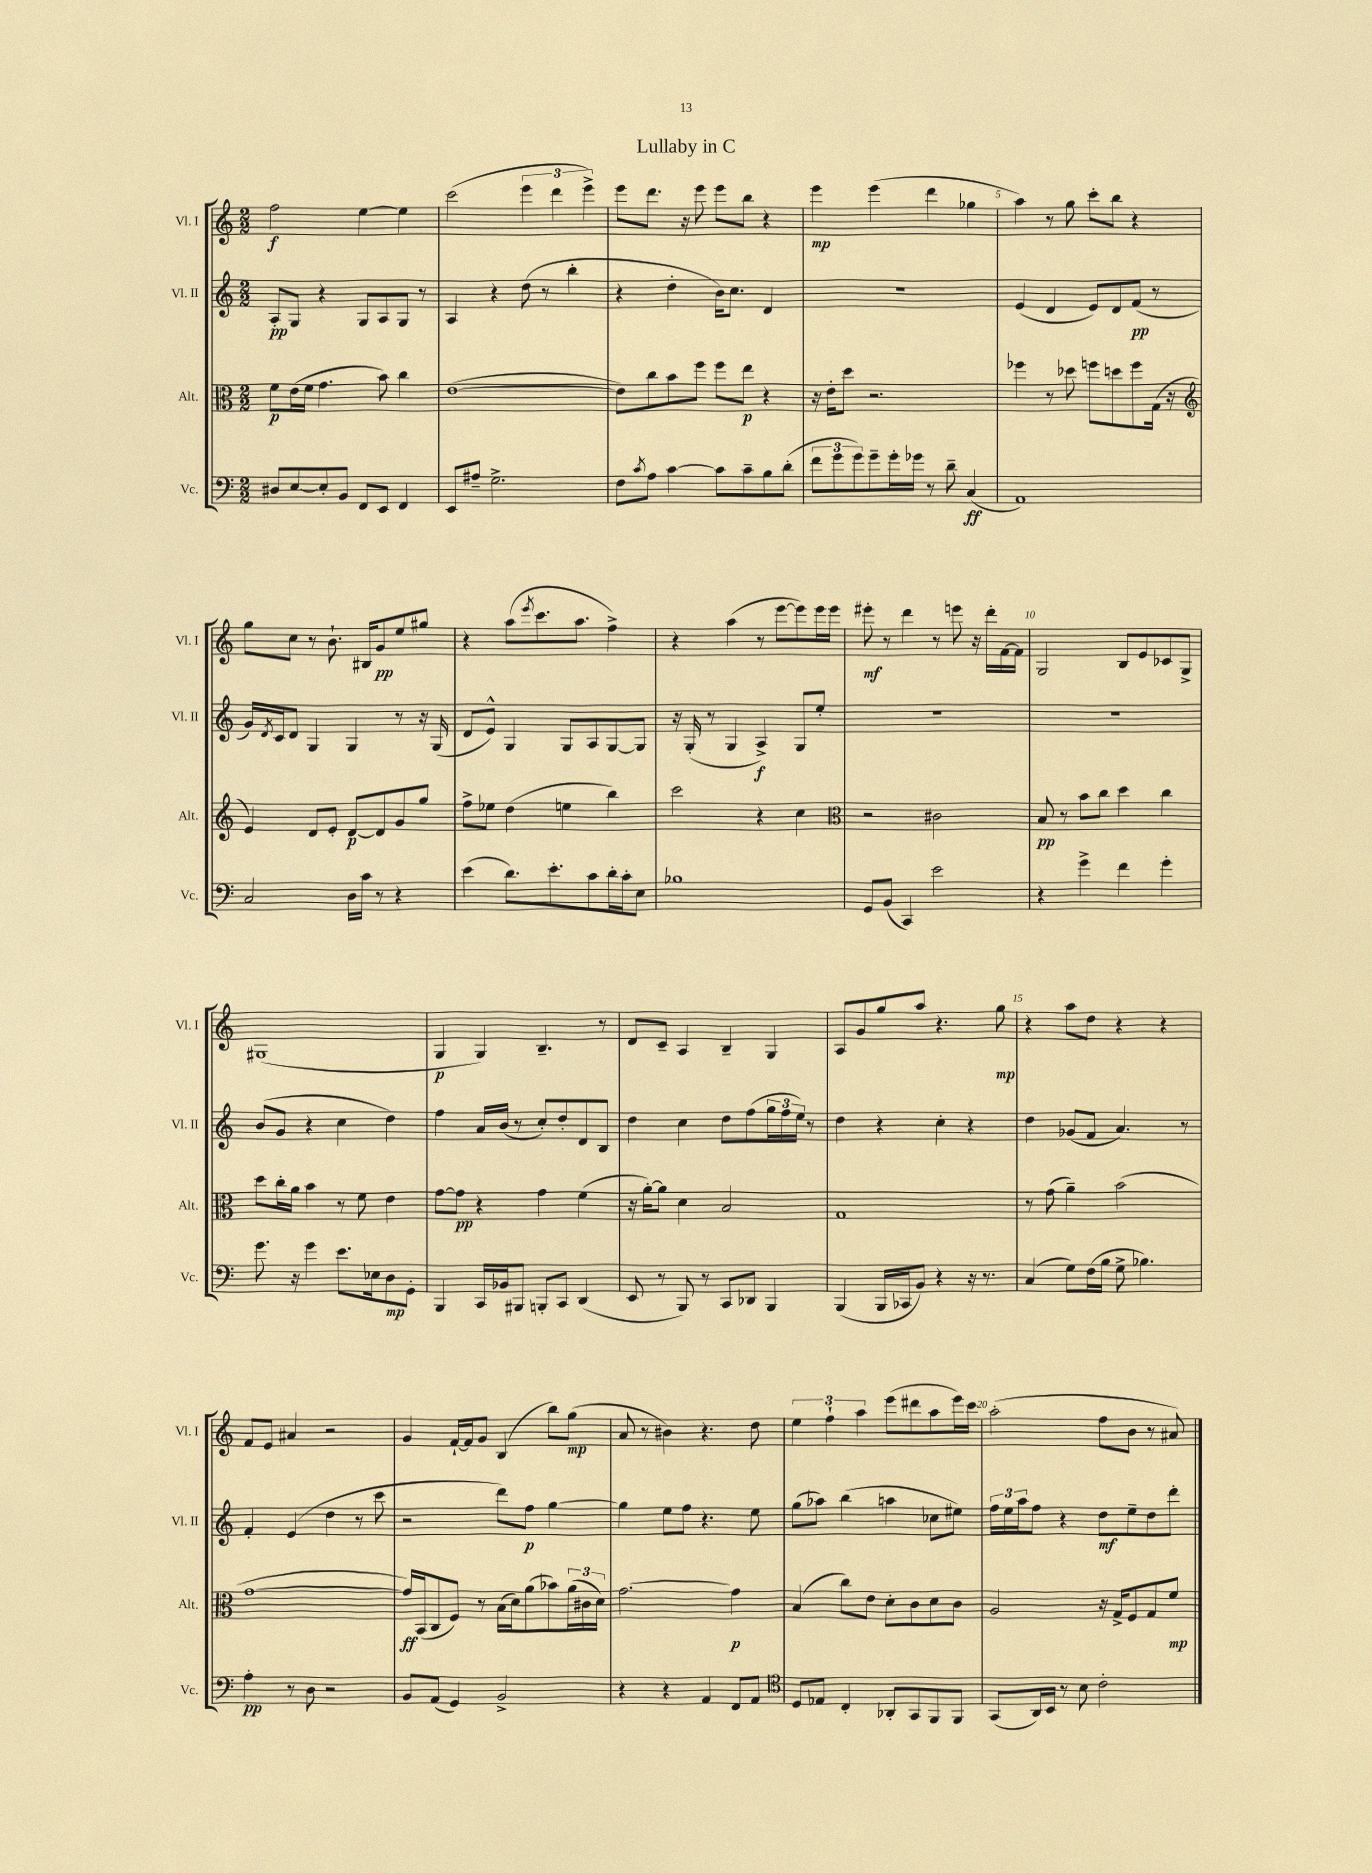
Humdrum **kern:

**kern	**kern	**kern	**kern
*staff4	*staff3	*staff2	*staff1
*clefF4	*clefC3	*clefG2	*clefG2
*k[]	*k[]	*k[]	*k[]
*M2/2	*M2/2	*M2/2	*M2/2
8D#/L	8f\L	8A'/L	2ff\
[8E/	(16e\L	8G/J	.
.	16f\JJ	.	.
8E'/]	4.g\	4r	.
8BB/J	.	.	.
8FF/L	.	8G/L	[4ee\
8EE/J	8b\)	8A/	.
4FF/	4cc\	8G/J	4ee\]
.	.	8r	.
=	=	=	=
8EE/L	([1e	4A/	(2ccc\
8A#~/J	.	.	.
2.G^\	.	4r	.
.	.	(8dd\	6eee\
.	.	8r	.
.	.	.	6ddd\
.	.	4bb'\	.
.	.	.	6eee^\)
=	=	=	=
8F\L	8e\]L)	4r	8eee\L
8qc/	.	.	.
8A\J	8cc\	.	8.ddd\J
[4c\	8b\	4dd'\	.
.	.	.	16r
.	8ff\J	.	8eee\
8c\]L	8ff\L	16b\LK)	8eee\L
.	.	8.cc\J	.
8c~\	8ee\J	.	8bb\J
8B\	4r	4d/	4r
(8d'\J	.	.	.
=	=	=	=
12f\L	16r	1r	4eee\
.	16e'\LK	.	.
12g\	.	.	.
.	8dd\J	.	.
12g\)	.	.	.
8g~\	2.r	.	(4eee\
16g'\L	.	.	.
16g-\JJ	.	.	.
8r	.	.	4ddd\
8d~\	.	.	.
(4C/	.	.	4gg-\
=	=	=	=
1AA)	4ff-\	(4e/	4aa\)
.	8r	4d/	8r
.	8dd-\	.	8gg\
.	8ff\L	8e/L)	8ccc'\L
.	8dd\	8d/	8bb\J
.	8ff\	(8f/J	4r
.	(16G\Jk	8r	.
.	16r	.	.
=	=	=	=
*	*clefG2	*	*
2C/	4e/)	16g/LL)	8gg\L
.	.	8qd/	.
.	.	16c/J	.
.	.	8d/J	8cc\J
.	8d/L	4G/	8r
.	8e'/J	.	8.b`\
16D\LL	[8d/L	4G/	.
16c\JJ	.	.	16B#/LK
8r	8d/]	.	8g/
4r	8g/	8r	8ee/
.	8gg/J	16r	8gg#/J
.	.	(16G/	.
=	=	=	=
(4e\	8ff^\L	8d/L	4r
.	8ee-\J	8e^^/J)	.
8.d\L)	(4dd\	4G/	(8aa\L
.	.	.	8qeee/
.	.	.	8.ccc\
8.e'\	.	.	.
.	4ee\	8G/L	.
.	.	.	8.aa\J
8c\	.	8A/	.
16d'\L	4bb\)	[8G/	4ff^\)
16c'\J	.	.	.
8E\J	.	8G/]J	.
=	=	=	=
1B-	2ccc\	16r	4r
.	.	(16G'/	.
.	.	8r	.
.	.	4G/	(4aa\
.	4r	4A^/)	8r
.	.	.	[8eee\L
.	4cc\	8G/L	8eee\])
.	.	8ee'/J	16eee\L
.	.	.	16eee\JJ
=	=	=	=
*	*clefC3	*	*
8GG/L	2r	1r	8eee#'\
(8BB/J	.	.	8r
4CC/)	.	.	4ddd\
2e\	2c#\	.	8r
.	.	.	8eee\
.	.	.	16r
.	.	.	16ddd'\LL
.	.	.	[16f\
.	.	.	16f\]JJ
=	=	=	=
4r	8B/	1r	2G/
.	8r	.	.
4g^\	8b\L	.	.
.	8cc\J	.	.
4f\	4dd\	.	8B/L
.	.	.	8e/
4g'\	4cc\	.	8c-/
.	.	.	8G^/J
=	=	=	=
8.g\	8dd\L	(8b/L	(1G#
.	16cc'\L	8g/J	.
16r	16a\JJ	.	.
4g\	4b\	4r	.
8.e\L	8r	4cc\	.
.	8f\	.	.
16E-\k	.	.	.
8D\	4e\	4dd\)	.
8GG'\J	.	.	.
=	=	=	=
4BBB/	[8g\L	4ff\	4G/
.	8g\]J	.	.
16CC/LL	4r	16a/LL	4G/)
16BB-/J	.	(16b/JJ	.
8BBB#/J	.	8r	.
8BBB'/L	4g\	8cc'/L)	4.B~/
8CC/J	.	8dd'/	.
(4DD/	(4f\	8d/	.
.	.	8B/J	8r
=	=	=	=
8EE/	16r	4dd\	8d/L
.	[16a'\LK)	.	.
8r	8a\]J	.	8c~/J
8BBB/)	4d\	4cc\	4A/
8r	.	.	.
8CC/L	2B/	8dd\L	4B~/
8DD-/J	.	(8ff\	.
4BBB/	.	24gg\L	4G/
.	.	24ff\	.
.	.	24ee\JJ)	.
.	.	8r	.
=	=	=	=
(4BBB/	1G	4dd\	8A/L
.	.	.	8g/
16BBB/LL	.	4r	8gg/
16CC-/J	.	.	.
8BB/J)	.	.	8aa/J
4r	.	4cc'\	4.r
16r	.	4r	.
8.r	.	.	.
.	.	.	8gg\
=	=	=	=
(4C/	8r	4dd\	4r
.	(8g\	.	.
8G\L)	4a~\)	(8g-/L	8aa\L
(16F\L	.	8f/J	8dd\J
16B\JJ	.	.	.
8G^\	(2b\	4.a/)	4r
4.B-\)	.	.	.
.	.	.	4r
.	.	8r	.
=	=	=	=
4A'\	[1g	4f'/	8f/L
.	.	.	8e/J
8r	.	(4e/	4a#/
8D\	.	.	.
2r	.	4dd\	2r
.	.	8r	.
.	.	8ccc\	.
=	=	=	=
8BB/L	16g/]LL)	2r	4g/
.	(16BB/J	.	.
(8AA/J	8C/	.	.
4GG/)	8F/J)	.	[16f`/LL
.	.	.	16f/]J
.	8r	.	8g/J
2BB^/	(16B\LL	8ddd\L)	(4B/
.	16d\J)	.	.
.	(8a\	8ff\J	.
.	8b-\)	[4gg\	8bb\L)
.	(24a\L	.	(8gg\J
.	24c#\	.	.
.	24d\JJ)	.	.
=	=	=	=
4r	[2.g\	4gg\]	8a/
.	.	.	8r
4r	.	8ee\L	4b#\)
.	.	8ff\J	.
4AA/	.	4.r	4.r
8FF/L	4g\]	.	.
8AA/J	.	8ee\	8dd\
=	=	=	=
*clefC4	*	*	*
8D/L	(4B/	(8gg\L	6ee\
8E-/J	.	8aa-\J)	.
.	.	.	6ff`\
4C'/	8cc\L)	(4bb\	.
.	.	.	6aa\
.	8e\J	.	.
8AA-'/L	8d'\L	4aa\	(8eee\L
8GG/	8c\	.	8ddd#\
8FF/	8d\	8cc-\L	8aa\
8FF/J	8c\J	8ee#\J)	16eee\L)
.	.	.	16ccc\JJ
=	=	=	=
(8GG/L	2A/	24ff\LL	(2aa'\
.	.	24ee\	.
.	.	24aa\J	.
16AA/L)	.	8ff\J	.
16BB/JJ	.	.	.
8r	.	4r	.
8B\	.	.	.
2c'\	16r	8dd\L	8ff\L
.	16G^/LK	.	.
.	8F/	8ee~\	8b\J
.	8G/	8dd\	8r
.	8f/J	8ddd'\J	8a#/)
==	==	==	==
*-	*-	*-	*-
